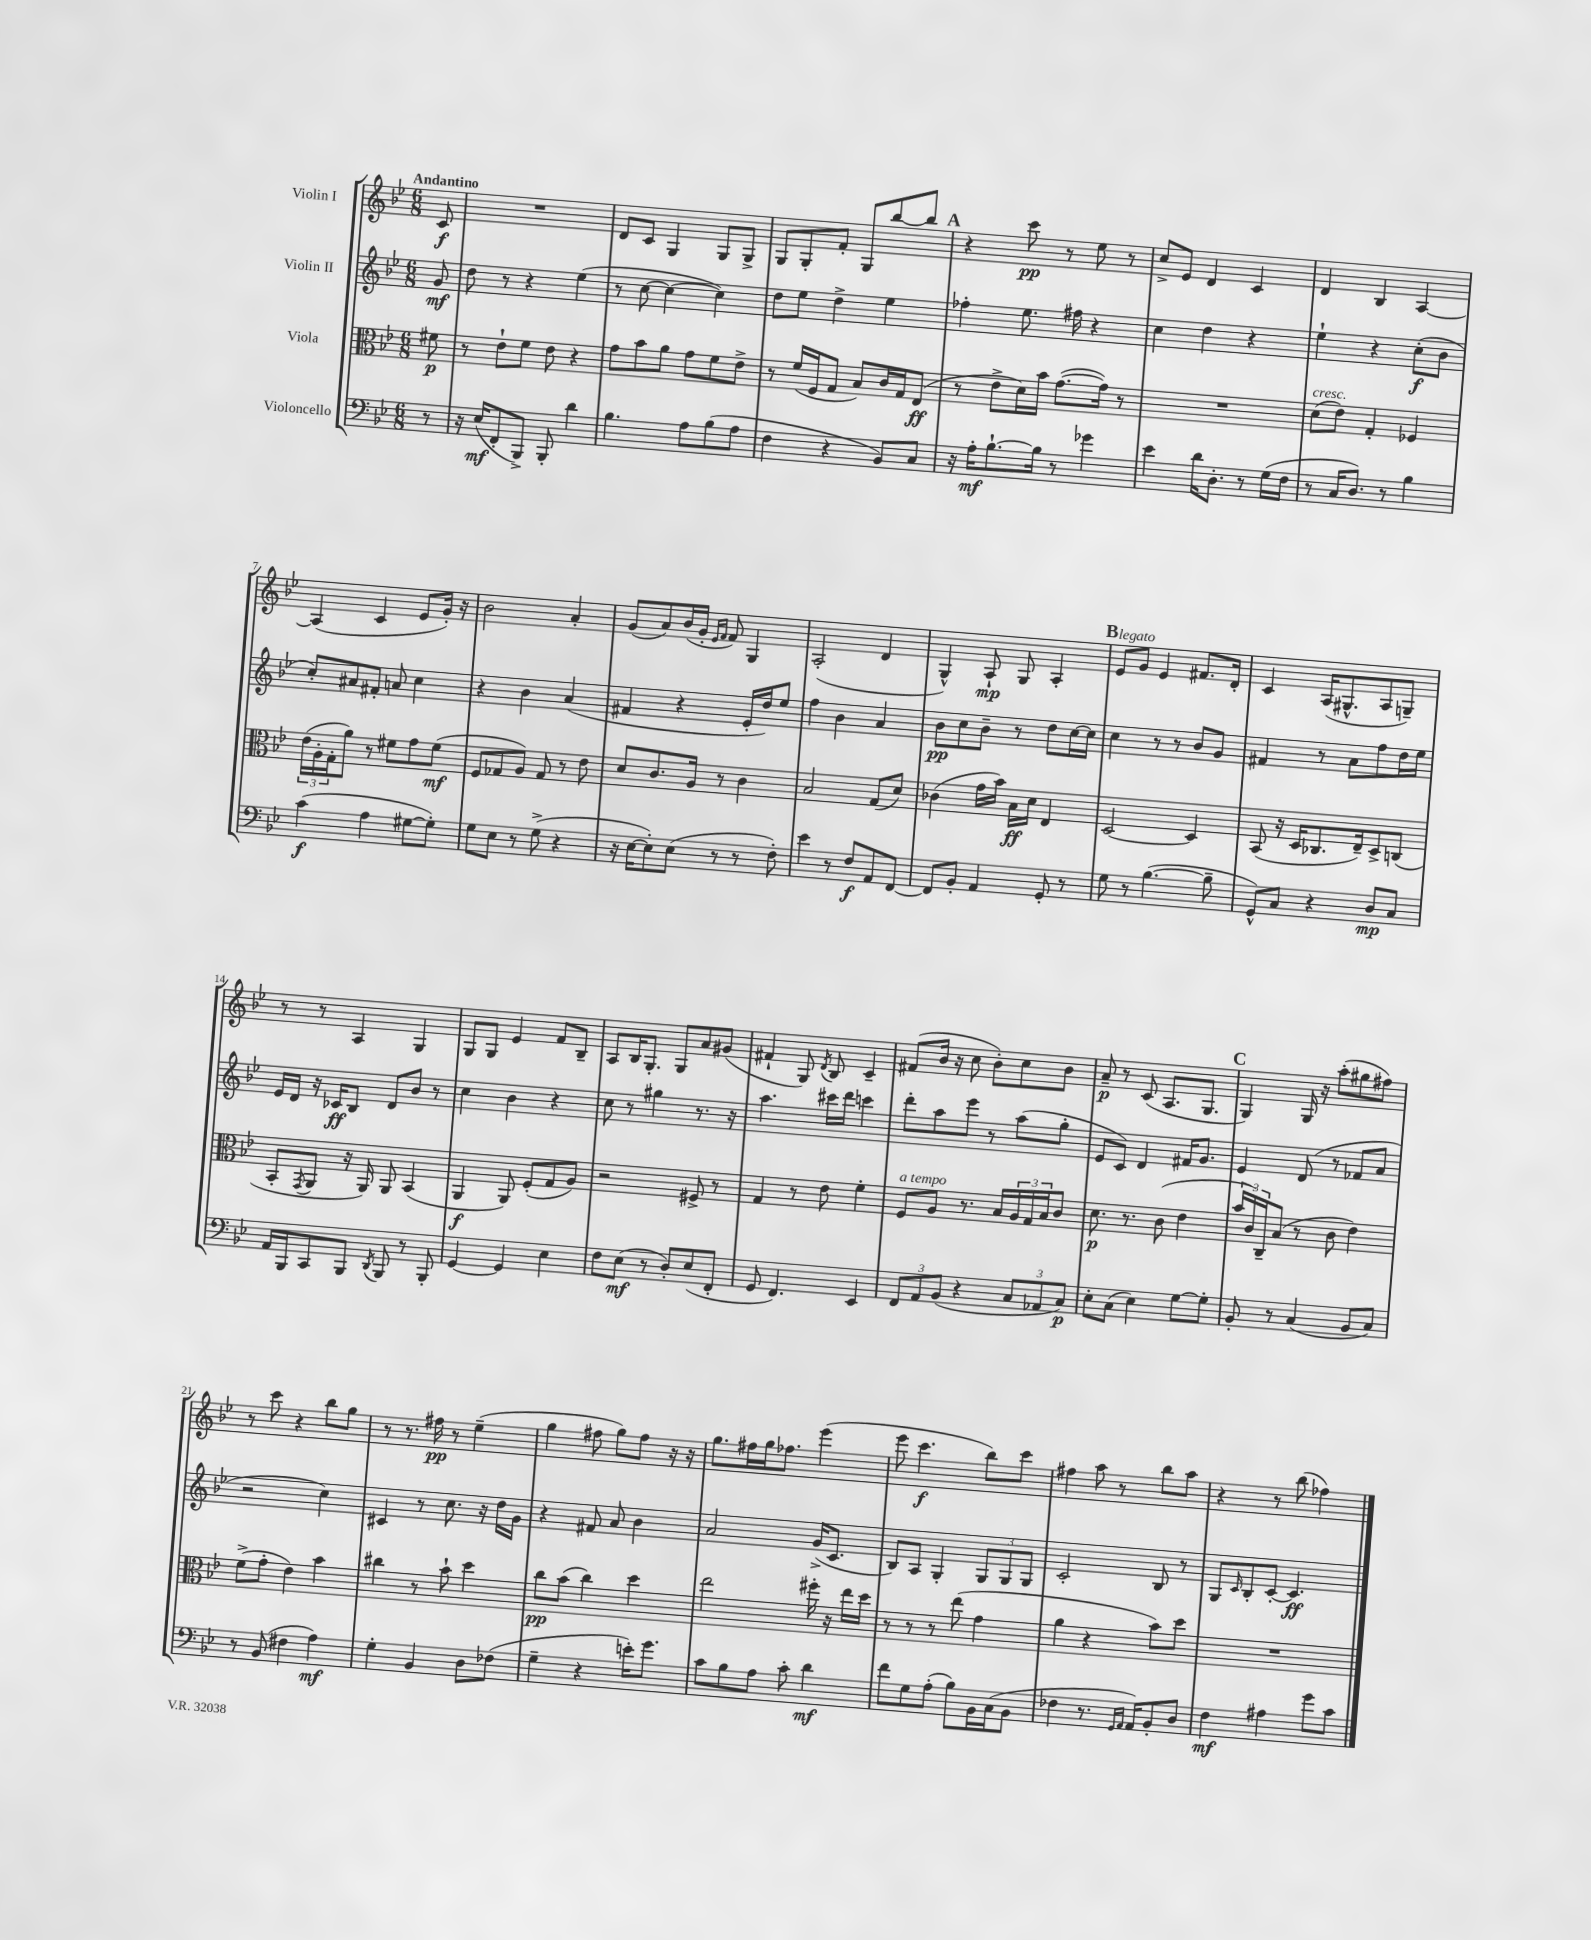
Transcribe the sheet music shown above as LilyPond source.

<<
\new StaffGroup <<
\new Staff = "s0" \with { instrumentName = "Violin I" } {
    \clef treble \key bes \major \numericTimeSignature \time 6/8 \partial 8 \tempo "Andantino"
    c'8\f |
    R2. |
    d'8 c'8 g4 g8 g8-> |
    g8 g8-. f'8-. g8 bes''8~ bes''8 |
    \mark \markup { \bold "A" } r4 c'''8\pp r8 ees''8 r8 |
    c''8-> ees'8 d'4 c'4 |
    d'4 bes4 a4~ |
    a4( c'4 ees'8 g'16-.) r16 |
    bes'2 a'4-. |
    g'8( a'8) bes'16( g'16-. \grace { ees'16 f'16 } f'8) g4 |
    a2-.( d'4 |
    g4-^) a8-!\mp g8 a4-. |
    \mark \markup { \bold "B" } ees'8^\markup { \italic "legato" } g'8 ees'4 fis'8. d'16-. |
    c'4 a16( gis8.-^ a8 g8--) |
    r8 r8 a4 g4 |
    g8 g8 ees'4 f'8 bes8-- |
    a8 bes16 g8.-. g8 a'8 gis'8( |
    fis'4-! g8) \acciaccatura { d'8 } bes8 c'4-- |
    fis'8( bes'16 r16 c''8 bes'8-.) c''8 bes'8 |
    a'8--\p r8 c'8( a8. g8. |
    \mark \markup { \bold "C" } g4) g16 r16 a''8-.( gis''8 fis''8) |
    r8 c'''8 r4 bes''8 g''8 |
    r8 r8. fis''16\pp r8 ees''4--( |
    g''4 fis''8 g''8) fis''8 r16 r16 |
    g''8. fis''16 g''16 fes''8. ees'''4( |
    ees'''8 c'''4.\f bes''8) c'''8 |
    fis''4 a''8 r8 bes''8 a''8 |
    r4 r8 bes''8( fes''4) \bar "|." |
}
\new Staff = "s1" \with { instrumentName = "Violin II" } {
    \clef treble \key bes \major \numericTimeSignature \time 6/8 \partial 8
    g'8\mf |
    d''8 r8 r4 ees''4( |
    r8 c''8~ c''4~ c''4) |
    d''8 ees''8 d''4-> ees''4 |
    \mark \markup { \bold "A" } fes''4-. ees''8. fis''16 r4 |
    c''4 d''4 r4 |
    ees''4-! r4 c''8-.\f( bes'8 |
    c''8-.) ais'8 fis'8-. a'8 c''4 |
    r4 bes'4 a'4( |
    fis'4 r4 ees'16-. d''16) ees''8 |
    f''4 bes'4 a'4 |
    bes'8\pp c''8 bes'8-- r8 d''8 c''16~ c''16 |
    \mark \markup { \bold "B" } c''4 r8 r8 bes'8 g'8 |
    fis'4 r8 a'8 f''8 d''16 ees''16 |
    ees'16 d'16 r16 ces'16\ff bes8 d'8 bes'8 r8 |
    c''4 bes'4 r4 |
    c''8 r8 gis''4 r8. r16 |
    a''4. cis'''16 d'''16 c'''4 |
    d'''8-. a''8 ees'''8 r8 a''8( g''8-. |
    ees'8 c'8) d'4 fis'16 g'8. |
    \mark \markup { \bold "C" } ees'4 d'8( r8 fes'8 a'8 |
    r2 c''4) |
    cis'4 r8 c''8. r16 d''16 g'16 |
    r4 fis'8 a'8 bes'4 |
    a'2 g'16->( c'8. |
    bes8) a8 g4-. \tuplet 3/2 { g8 g8 g8 } |
    c'2-. bes8 r8 |
    g8 \grace { c'16 } bes8-. c'8~-. c'4.\ff \bar "|." |
}
\new Staff = "s2" \with { instrumentName = "Viola" } {
    \clef alto \key bes \major \numericTimeSignature \time 6/8 \partial 8
    fis'8\p |
    r8 ees'8-! f'8 ees'8 r4 |
    g'8 bes'8 a'8 g'8 f'8 ees'8-> |
    r8 f'16( f16 g8 bes8) c'16 g16 ees8\ff( |
    \mark \markup { \bold "A" } r8 ees'8-> d'16) bes'16 g'8.~( g'16) r8 |
    R2. |
    d'8^\markup { \italic "cresc." }( ees'8) g4-. fes4 |
    \tuplet 3/2 { ees'16( a16-. g16-. } a'8) r8 fis'8 g'8 fis'8\mf( |
    f8 ges8 a8) ges8 r8 ees'8 |
    d'8 c'8. a16 r8 c'4 |
    bes2 g8( d'8) |
    ces'4( g'16 bes'16) bes16\ff d'16 ees4 |
    \mark \markup { \bold "B" } d2~ d4 |
    bes,8( r16 d16 ces8. ees16--) d8-> c8( |
    bes,8-. \acciaccatura { g,8 } a,8 r16 a,16) a,8 bes,4( |
    a,4\f a,8) f8-.( g8 a8) |
    r2 fis8-> r8 |
    g4 r8 ees'8 f'4-. |
    f8^\markup { \italic "a tempo" } a8 r8. bes16 \tuplet 3/2 { a16 g16 bes16 } c'8 |
    d'8.\p r8. c'8( ees'4 |
    \mark \markup { \bold "C" } \tuplet 3/2 { bes'16 c'16) c16-- } bes8( r8 c'8 ees'4) |
    f'8->( g'8-. ees'4) bes'4 |
    cis''4 r8 bes'8-! d''4 |
    c''8\pp bes'8( c''4) d''4 |
    ees''2 fis''16-. r16 ees''16 d''16 |
    r8 r8 r8 ees''8( g'4 |
    a'4 r4 bes'8) d''8 |
    R2. \bar "|." |
}
\new Staff = "s3" \with { instrumentName = "Violoncello" } {
    \clef bass \key bes \major \numericTimeSignature \time 6/8 \partial 8
    r8 |
    r16 ees16\mf( f,8-. bes,,8->) bes,,8-. d'4 |
    bes4. a8 bes8( a8 |
    f4 r4 bes,8) c8 |
    \mark \markup { \bold "A" } r16 a16-.\mf bes8.~-! bes16 r8 ges'4 |
    ees'4 d'16 d8.-. r8 g16( f16 |
    r8 c16 d8.) r8 bes4 |
    c'4\f( a4 gis8~ gis8-.) |
    g8 ees8 r8 g8->( r4 |
    r16 ees16~ ees8-.) ees8( r8 r8 f8-.) |
    ees'4 r8 f8\f a,8 f,8~ |
    f,8 bes,8-. a,4 g,8-. r8 |
    \mark \markup { \bold "B" } g8 r8 bes4.~( bes8-- |
    g,8-^) c8 r4 d8\mp c8 |
    a,16 bes,,16 c,8 bes,,8 \acciaccatura { d,8 } bes,,8 r8 bes,,8-. |
    g,4~ g,4 ees4 |
    f8 ees8\mf( r8 d8-.) ees8( f,8-. |
    g,8 f,4.) ees,4 |
    \tuplet 3/2 { f,8 a,8 bes,8( } r4 \tuplet 3/2 { c8 aes,8 c8\p) } |
    ees8-. c8( ees4) g8~ g8-. |
    \mark \markup { \bold "C" } bes,8-. r8 c4( bes,8 c8) |
    r8 bes,8( fis4 a4\mf) |
    g4-. bes,4 d8 fes8( |
    g4-- r4 e'16-.) g'8. |
    c'8 bes8 a8 c'8-. d'4\mf |
    f'8 g8 a8-.( bes8) bes,16 c16( bes,8 |
    fes4 r8. \grace { g,16 a,16 } a,16) bes,8-. d8 |
    f4\mf ais4 g'8 c'8 \bar "|." |
}
>>
>>
